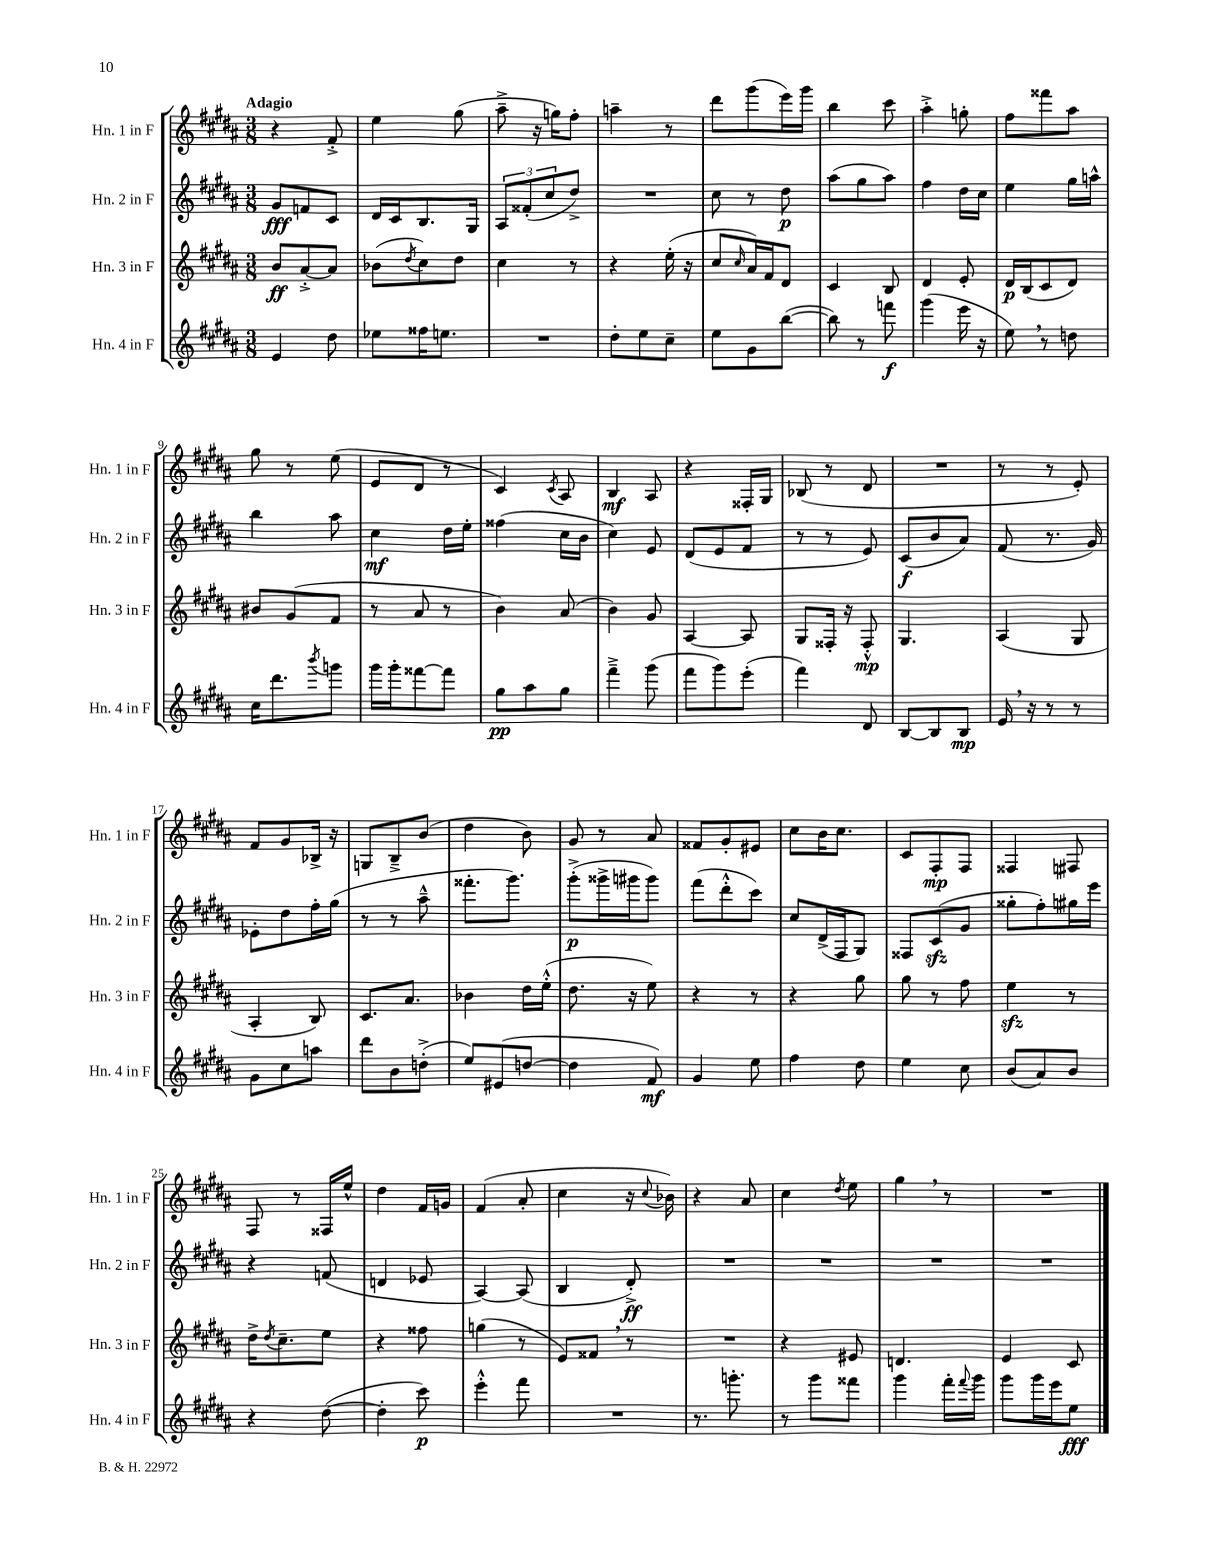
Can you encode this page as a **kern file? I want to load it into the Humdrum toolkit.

**kern	**dynam	**kern	**dynam	**kern	**dynam	**kern	**dynam
*part4	*part4	*part3	*part3	*part2	*part2	*part1	*part1
*staff4	*staff4	*staff3	*staff3	*staff2	*staff2	*staff1	*staff1
*I"Hn. 4 in F	*	*I"Hn. 3 in F	*	*I"Hn. 2 in F	*	*I"Hn. 1 in F	*
*I'Hn. 4 in F	*	*I'Hn. 3 in F	*	*I'Hn. 2 in F	*	*I'Hn. 1 in F	*
*clefG2	*	*clefG2	*	*clefG2	*	*clefG2	*
*k[f#c#g#d#a#]	*	*k[f#c#g#d#a#]	*	*k[f#c#g#d#a#]	*	*k[f#c#g#d#a#]	*
*M3/8	*	*M3/8	*	*M3/8	*	*M3/8	*
=1	=1	=1	=1	=1	=1	=1	=1
!	!	!	!	!	!	!LO:TX:a:B:t=Adagio	!
4e/	.	8b/L	ff	8g#/L	fff	4r	.
.	.	[8a#'^/	.	8fn/	.	.	.
8dd#\	.	8a#/J]	.	8c#/J	.	8f#'^/	.
=2	=2	=2	=2	=2	=2	=2	=2
8ee-X\L	.	(8b-X\L	.	16d#/LL	.	4ee\	.
.	.	.	.	16c#/J	.	.	.
.	.	8qdd#/	.	.	.	.	.
16ff##X\K	.	8cc#\)	.	8.B/	.	.	.
8.een\J	.	.	.	.	.	.	.
.	.	8dd#\J	.	.	.	(8gg#\	.
.	.	.	.	16G#/Jk	.	.	.
=3	=3	=3	=3	=3	=3	=3	=3
4.r	.	4cc#\	.	12A#/L	.	8aa#~^\	.
.	.	.	.	(12f##X'/	.	.	.
.	.	.	.	.	.	16r	.
.	.	.	.	12cc#/	.	.	.
.	.	.	.	.	.	16ggn\KL)	.
.	.	8r	.	8dd#^/J)	.	8ff#'\J	.
=4	=4	=4	=4	=4	=4	=4	=4
8dd#'\L	.	4r	.	4.r	.	4aan~\	.
8ee\	.	.	.	.	.	.	.
8cc#~\J	.	(16ee'\	.	.	.	8r	.
.	.	16r	.	.	.	.	.
=5	=5	=5	=5	=5	=5	=5	=5
8ee\L	.	8cc#/L	.	8cc#\	.	8ddd#\L	.
.	.	16qqcc#/	.	.	.	.	.
8g#\	.	16a#/L)	.	8r	.	(8ggg#\	.
.	.	16f#/J	.	.	.	.	.
([8bb\J	.	8d#/J	.	8dd#\	p	16eee\L)	.
.	.	.	.	.	.	16ggg#\JJ	.
=6	=6	=6	=6	=6	=6	=6	=6
8bb\])	.	4c#/	.	(8aa#\L	.	4bb\	.
8r	.	.	.	8gg#\	.	.	.
8fffn\	f	8B/	.	8aa#\J)	.	8ccc#\	.
=7	=7	=7	=7	=7	=7	=7	=7
(4ggg#\	.	4d#/	.	4ff#\	.	4aa#'^\	.
16eee\	.	8e'/	.	16dd#\LL	.	8ggn'\	.
16r	.	.	.	16cc#\JJ	.	.	.
=8	=8	=8	=8	=8	=8	=8	=8
8ee,\)	.	16d#/LL	p	4ee\	.	8ff#\L	.
.	.	(16B/J	.	.	.	.	.
8r	.	8c#/	.	.	.	8fff##X\	.
8ddn\	.	8d#/J)	.	16gg#\LL	.	8aa#\J	.
.	.	.	.	16aan^^\JJ	.	.	.
!!LO:LB:g=z
=9	=9	=9	=9	=9	=9	=9	=9
16cc#\KL	.	8b#X/L	.	4bb\	.	8gg#\	.
8.ddd#\	.	.	.	.	.	.	.
.	.	(8g#/	.	.	.	8r	.
8qbbb/	.	.	.	.	.	.	.
8gggn\J	.	8f#/J	.	8aa#\	.	(8ee\	.
=10	=10	=10	=10	=10	=10	=10	=10
16ggg#\LL	.	8r	.	4cc#\	mf	8e/L	.
16ggg#'\J	.	.	.	.	.	.	.
[8fff##X\	.	8a#/	.	.	.	8d#/J	.
8fff##\J]	.	8r	.	16dd#\LL	.	8r	.
.	.	.	.	16ee'\JJ	.	.	.
=11	=11	=11	=11	=11	=11	=11	=11
8gg#\L	pp	4b\)	.	(4ff##X\	.	4c#/)	.
8aa#\	.	.	.	.	.	.	.
.	.	.	.	.	.	8qc#/	.
8gg#\J	.	(8a#/	.	16cc#\LL	.	8A#/	.
.	.	.	.	16b\JJ	.	.	.
=12	=12	=12	=12	=12	=12	=12	=12
4fff#~^\	.	4b\)	.	4cc#\)	.	4B/	mf
(8ggg#\	.	8g#/	.	8e/	.	8A#/	.
=13	=13	=13	=13	=13	=13	=13	=13
8fff#\L	.	[4A#/	.	(8d#/L	.	4r	.
8ggg#\)	.	.	.	8e/	.	.	.
(8eee'\J	.	8A#/]	.	8f#/J	.	16F##X'/LL	.
.	.	.	.	.	.	16G#/JJ	.
=14	=14	=14	=14	=14	=14	=14	=14
4fff#\)	.	8G#/L	.	8r	.	(8B-X/	.
.	.	16F##X'/Jk	.	8r	.	8r	.
.	.	16r	.	.	.	.	.
8d#/	.	8F##'^^/	mp	8e/)	.	8d#/	.
=15	=15	=15	=15	=15	=15	=15	=15
[8B/L	.	4.G#/	.	(8c#/L	f	4.r	.
8B/]	.	.	.	8b/	.	.	.
8B/J	mp	.	.	8a#/J)	.	.	.
=16	=16	=16	=16	=16	=16	=16	=16
16e,/	.	(4A#/	.	(8f#/	.	8r	.
16r	.	.	.	.	.	.	.
8r	.	.	.	8.r	.	8r	.
8r	.	8G#/	.	.	.	8e'/)	.
.	.	.	.	16g#/)	.	.	.
!!LO:LB:g=z
=17	=17	=17	=17	=17	=17	=17	=17
8g#\L	.	4A#'/	.	8e-X'\L	.	8f#/L	.
8cc#\	.	.	.	8dd#\	.	8g#/	.
8aan\J	.	8B/)	.	16ff#'\L	.	16B-X^/Jk	.
.	.	.	.	(16gg#\JJ	.	16r	.
=18	=18	=18	=18	=18	=18	=18	=18
8ddd#\L	.	8.c#/L	.	8r	.	8Gn/L	.
8b\	.	.	.	8r	.	8B~^/	.
.	.	8.a#/J	.	.	.	.	.
(8ddn'^\J	.	.	.	8aa#~^^\	.	(8b/J	.
=19	=19	=19	=19	=19	=19	=19	=19
8ee/L)	.	4b-X\	.	8.fff##X'\L	.	4dd#\	.
(8e#X/	.	.	.	.	.	.	.
.	.	.	.	8.ggg#\J)	.	.	.
[8ddn/J	.	16dd#\LL	.	.	.	8b\)	.
.	.	(16ee'^^\JJ	.	.	.	.	.
=20	=20	=20	=20	=20	=20	=20	=20
4dd\]	.	8.dd#\	.	(8ggg#'^\L	p	8g#/	.
.	.	.	.	16ggg##X^\L	.	8r	.
.	.	16r	.	16ggg#X\J	.	.	.
8f#/)	mf	8ee\)	.	8ggg#\J)	.	8a#/	.
=21	=21	=21	=21	=21	=21	=21	=21
4g#/	.	4r	.	(8fff#\L	.	8f##X/L	.
.	.	.	.	8ddd#'^^\	.	8g#'/	.
8ee\	.	8r	.	8ccc#\J)	.	8e#X/J	.
=22	=22	=22	=22	=22	=22	=22	=22
4ff#\	.	4r	.	8cc#/L	.	8cc#\L	.
.	.	.	.	(16d#^/L	.	16b\K	.
.	.	.	.	16F#/J	.	8.cc#\J	.
8dd#\	.	8gg#\	.	8G#/J)	.	.	.
=23	=23	=23	=23	=23	=23	=23	=23
4ee\	.	8gg#\	.	8F##X/L	.	8c#/L	.
.	.	8r	.	(8c#zz/	.	8F#'/	mp
8cc#\	.	8ff#\	.	8g#/J	.	8F#/J	.
=24	=24	=24	=24	=24	=24	=24	=24
(8b/L	.	4eezz\	.	8gg##X'\L	.	4F##X/	.
8a#/)	.	.	.	8ff#'\)	.	.	.
8b/J	.	8r	.	16gg#X\L	.	8F#X/	.
.	.	.	.	16eee\JJ	.	.	.
!!LO:LB:g=z
=25	=25	=25	=25	=25	=25	=25	=25
4r	.	16dd#^\KL	.	4r	.	8F#/	.
.	.	8qdd#/	.	.	.	.	.
.	.	8.cc#~\	.	.	.	.	.
.	.	.	.	.	.	8r	.
([8dd#\	.	8ee\J	.	(8fn/	.	16F##X/LL	.
.	.	.	.	.	.	16ee^^/JJ	.
=26	=26	=26	=26	=26	=26	=26	=26
4dd#'\]	.	4r	.	4dn/	.	4dd#\	.
8ccc#\)	p	8ff##X\	.	8e-X/	.	16f#/LL	.
.	.	.	.	.	.	16gn/JJ	.
=27	=27	=27	=27	=27	=27	=27	=27
4eee'^^\	.	(4ggn\	.	[4A#/)	.	(4f#/	.
8fff#\	.	8r	.	(8A#/]	.	8a#'/	.
=28	=28	=28	=28	=28	=28	=28	=28
4.r	.	8e/L)	.	4B/	.	4cc#\	.
.	.	8f##X,/J	.	.	.	.	.
.	.	8r	.	8d#'^/)	ff	16r	.
.	.	.	.	.	.	8qqcc#/	.
.	.	.	.	.	.	16b-X\)	.
=29	=29	=29	=29	=29	=29	=29	=29
8.r	.	4.r	.	4.r	.	4r	.
8.gggn'\	.	.	.	.	.	.	.
.	.	.	.	.	.	8a#/	.
=30	=30	=30	=30	=30	=30	=30	=30
8r	.	4r	.	4.r	.	4cc#\	.
8ggg#\L	.	.	.	.	.	.	.
.	.	.	.	.	.	8qdd#/	.
8fff##X\J	.	8e#X/	.	.	.	8ee\	.
=31	=31	=31	=31	=31	=31	=31	=31
4ggg#\	.	4.dn/	.	4.r	.	4gg#,\	.
16fff#'\LL	.	.	.	.	.	8r	.
8qqfff#/	.	.	.	.	.	.	.
16ggg#\JJ	.	.	.	.	.	.	.
=32	=32	=32	=32	=32	=32	=32	=32
8ggg#\L	.	4e/	.	4.r	.	4.r	.
16ggg#\L	.	.	.	.	.	.	.
16eee\J	.	.	.	.	.	.	.
8ee\J	fff	8c#/	.	.	.	.	.
==	==	==	==	==	==	==	==
*-	*-	*-	*-	*-	*-	*-	*-
